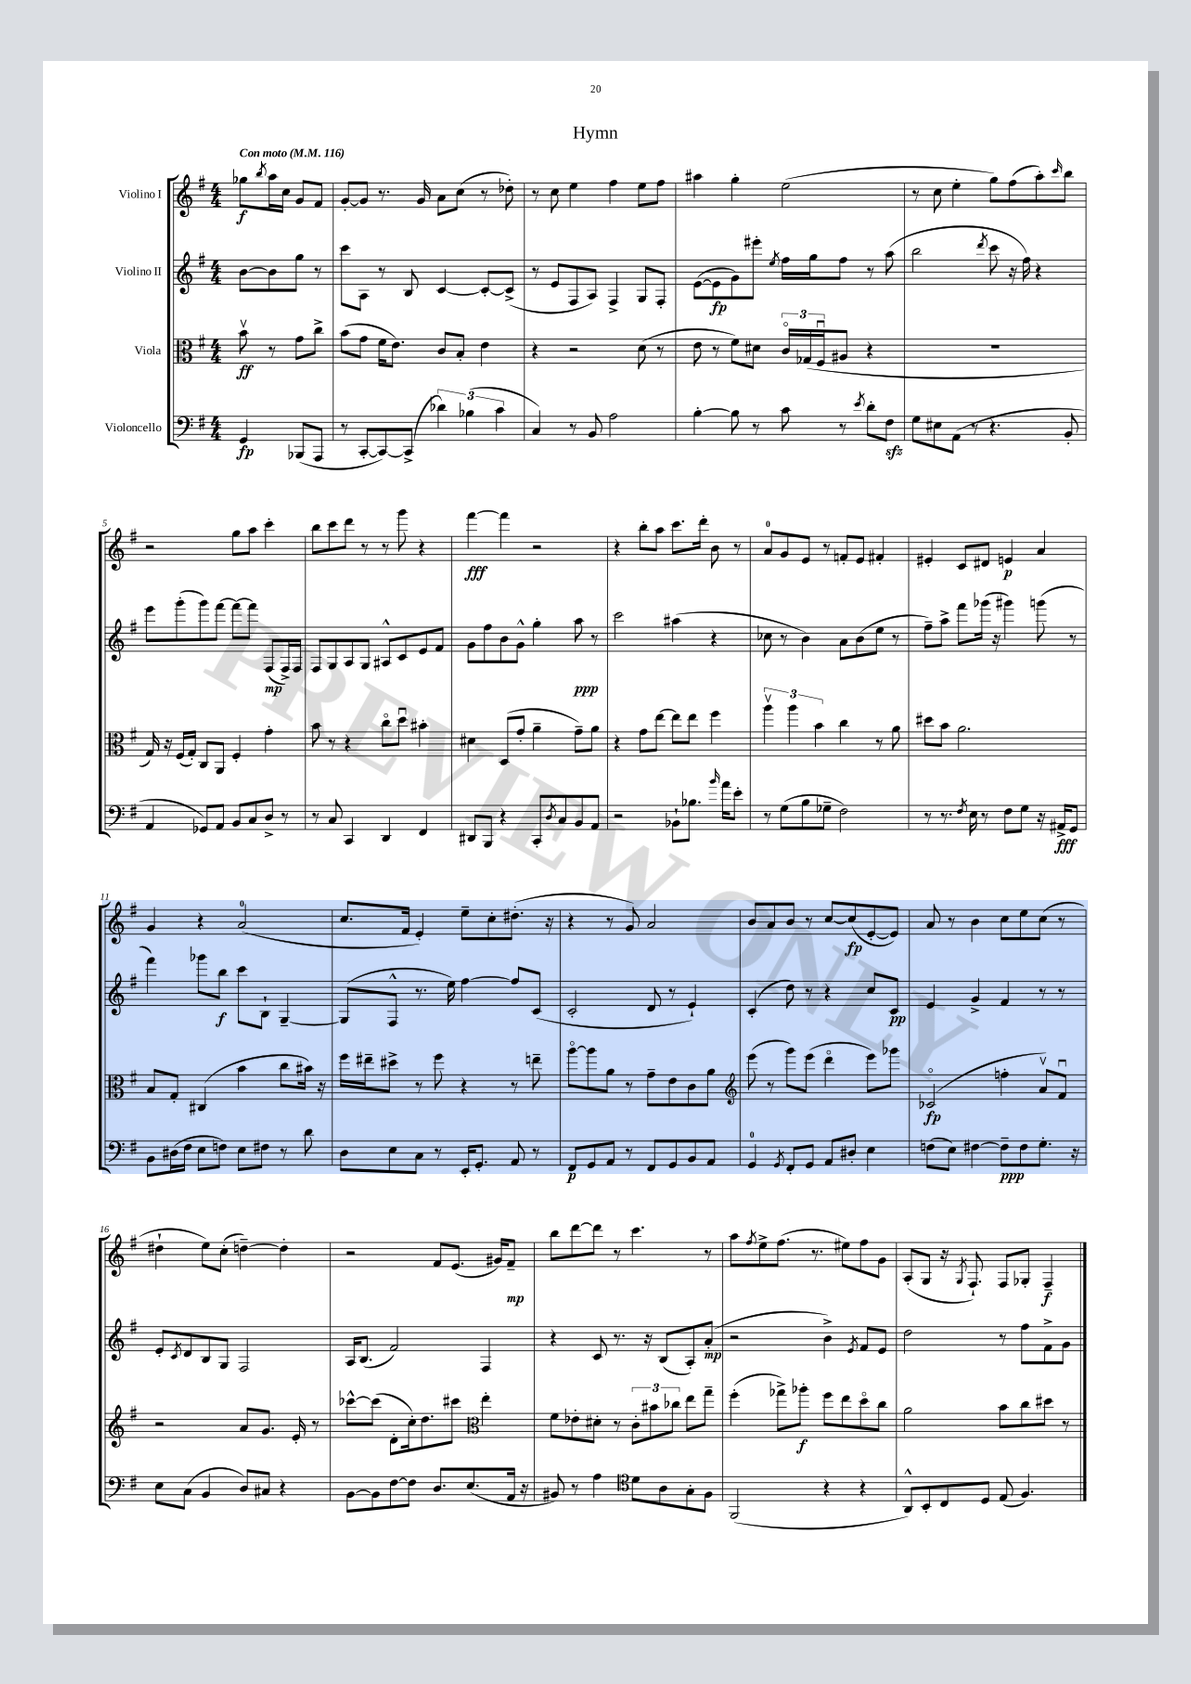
\header { title = "Hymn" }
<<
\new StaffGroup <<
\new Staff = "s0" \with { instrumentName = "Violino I" } {
    \clef treble \key g \major \numericTimeSignature \time 4/4 \partial 2 \tempo "Con moto" 4 = 116
    ges''8\f \acciaccatura { b''8 } a''16 c''16 g'8 fis'8 |
    g'8~-. g'8 r8. g'16 a'8 c''8( r8 des''8-.) |
    r8 c''8 e''4 fis''4 e''8 fis''8 |
    ais''4 g''4-. e''2( |
    r8 c''8 e''4-. g''8) fis''8( a''8-.) \grace { c'''16 } b''8 |
    r2 g''8 a''8 c'''4-. |
    b''8 c'''8 d'''8 r8 r8 g'''8 r4 |
    fis'''4~\fff fis'''4 r2 |
    r4 b''8-. a''8 c'''8. d'''16-. b'8 r8 |
    a'8-0 g'8 e'8 r8 f'8-. e'8 fis'4-. |
    eis'4-. c'8 dis'8 e'4\p a'4 |
    g'4 r4 a'2-0( |
    c''8. fis'16 e'4-.) e''8-- c''8-. dis''8.-.( r16 |
    r4 r8 g'8) a'2 |
    b'8 a'8 b'8 r8 c''8~ c''8\fp( e'8~-. e'8) |
    a'8 r8 b'4 c''8 e''8 c''8( r8 |
    dis''4-! e''8) c''8-.( d''4~--) d''4-. |
    r2 fis'8 e'8.( gis'16) fis'8--\mp |
    b''8 d'''8~ d'''8 r8 c'''4. r8 |
    a''8 \acciaccatura { fis''8 } e''8-> fis''8.( r8. eis''8) fis''8 g'8 |
    a8-.( g8 r16 \acciaccatura { g8 } fis8.-!) fis8 ges8-. fis4--\f \bar "|." |
}
\new Staff = "s1" \with { instrumentName = "Violino II" } {
    \clef treble \key g \major \numericTimeSignature \time 4/4 \partial 2
    b'8~ b'8 g''8 r8 |
    c'''8 a8 r8 b8 c'4~ c'8~-. c'8->( |
    r8 e'8 fis8 a8) fis4-> g8 fis8-. |
    e'8~( e'8\fp g'8) eis'''8-. \acciaccatura { e''8 } fis''16 g''16 fis''8 r8 a''8( |
    b''2 \acciaccatura { d'''8 } c'''8 r16 fis''16) r4 |
    e'''8 g'''8-.( g'''8) fis'''8~ fis'''8~ fis'''8 fis8\mp( fis16->) fis16 |
    fis8 g8 a8 g8 ais8-^ c'8 e'8 fis'8 |
    g'8 fis''8 b'8 g'8-^ g''4-. a''8\ppp r8 |
    c'''2 ais''4( r4 |
    ces''8 r8 b'4) a'8 b'8( e''8 r8 |
    fis''8--) a''8-> fis'''8 ges'''16( r16 gis'''4) g'''8( r8 |
    fis'''4) ges'''8 b''8\f c'''8 b8-! g4~-- |
    g8( fis8-^ r8. e''16) fis''4~ fis''8 c'8( |
    c'2-. d'8 r8 e'4-!) |
    c'4-.( d''8) r8 r4 c''8 c'8\pp |
    e'4 g'4-> fis'4 r8 r8 |
    e'8-. \acciaccatura { c'8 } d'8 b8 g8 fis2 |
    a16 b8.( fis'2) fis4 |
    r4 c'8 r8. r16 b8( a8-.) a'8-.\mp( |
    r2 b'4->) \acciaccatura { e'8 } fis'8 e'8 |
    d''2 r8 fis''8 fis'8-> g'8 \bar "|." |
}
\new Staff = "s2" \with { instrumentName = "Viola" } {
    \clef alto \key g \major \numericTimeSignature \time 4/4 \partial 2
    b'8\upbow\ff r8 g'8 c''8-> |
    b'8( g'8 fis'16 e'8.) c'8 b8-. e'4 |
    r4 r2 d'8( r8 |
    e'8 r8 fis'8) dis'8 \tuplet 3/2 { c'16\flageolet ges16( fis16\downbow } ais8 r4 |
    R1 |
    g16) r16 fis16( g16-.) c8 a,8 fis4-. g'4-. |
    b'8 r8 r4 c''8\flageolet d''8\downbow bis'4-. |
    dis'4 d8( g'8-. a'4-- g'8--) a'8 |
    r4 g'8 e''8~ e''8 e''8 fis''4 |
    \tuplet 3/2 { a''4\upbow a''4 b'4 } c''4 r8 a'8 |
    dis''8 b'8 a'2. |
    b8 g8-. cis4( b'4 c''8 bis'16) r16 |
    fis''16 eis''16-- dis''8-> r8 fis''8 r4 r8 e''8-- |
    a''8~\flageolet a''8 a'8 r8 g'8-- e'8 c'8 a'8 |
    \clef treble e'''8( r8 g'''8) e'''8( d'''4\flageolet e'''8) ges'''8 |
    ces'2\flageolet\fp( f''4-. a'8\upbow) fis'8\downbow |
    r2 a'8 g'8. e'16-. r8 |
    ces'''8~-^ ces'''8( d'8-. c''16-.) d''8. cis'''8 \clef alto e''4-. |
    fis'8 ees'8-. dis'8-. r8 \tuplet 3/2 { c'8-. bis'8 ces''8 } e''8 g''8-- |
    fis''4-.( ges''8->) aes''8-.\f fis''8 e''8 d''8\flageolet c''8 |
    a'2 b'8 c''8 dis''8 r8 \bar "|." |
}
\new Staff = "s3" \with { instrumentName = "Violoncello" } {
    \clef bass \key g \major \numericTimeSignature \time 4/4 \partial 2
    g,4\fp bes,,8( a,,8 |
    r8 c,8~-. c,8~) c,8->( \tuplet 3/2 { des'4) bes4( c'4 } |
    c4) r8 b,8 a2 |
    b4~-. b8 r8 c'8 r8 \acciaccatura { e'8 } d'8-. fis8\sfz |
    g8 eis8 a,8( r8 r4. b,8-. |
    a,4 ges,8) a,8 b,8 c8 d8-> r8 |
    r8 c8 c,4 d,4 fis,4 |
    dis,8 b,,8 r4 c,8-. \acciaccatura { d8 } c8 b,8 a,8 |
    r2 bes,8-! bes8. \grace { b'16 } a'16 e'8-. |
    r8 g8( b8 ges8-- fis2) |
    r8 r8. \acciaccatura { fis8 } e16 r8 fis8 g8 r16 ais,16->\fff g,8 |
    b,8 dis16( fis16 e8 f8) e8 fis8 r8 d'8 |
    d8 e8 c8 r8 e,16-. g,8.-. a,8 r8 |
    fis,8\p g,8 a,8 r8 fis,8 g,8 b,8 a,8 |
    g,4-0 \acciaccatura { g,8 } fis,8-. g,8 a,8 dis8-. e4 |
    f8( e8) fis4~ fis8--\ppp fis8 g8.-. r16 |
    e8 c8( b,4 d8) cis8 r4 |
    b,8~ b,8 fis8~ fis8 d8. e8.( a,16 r16 |
    bis,8) r8 a4 \clef tenor d'8 a8 g8-. fis8 |
    fis,2( r4 r4 |
    a,8-^) b,8-. c8 d8 e8( fis4.) \bar "|." |
}
>>
>>
